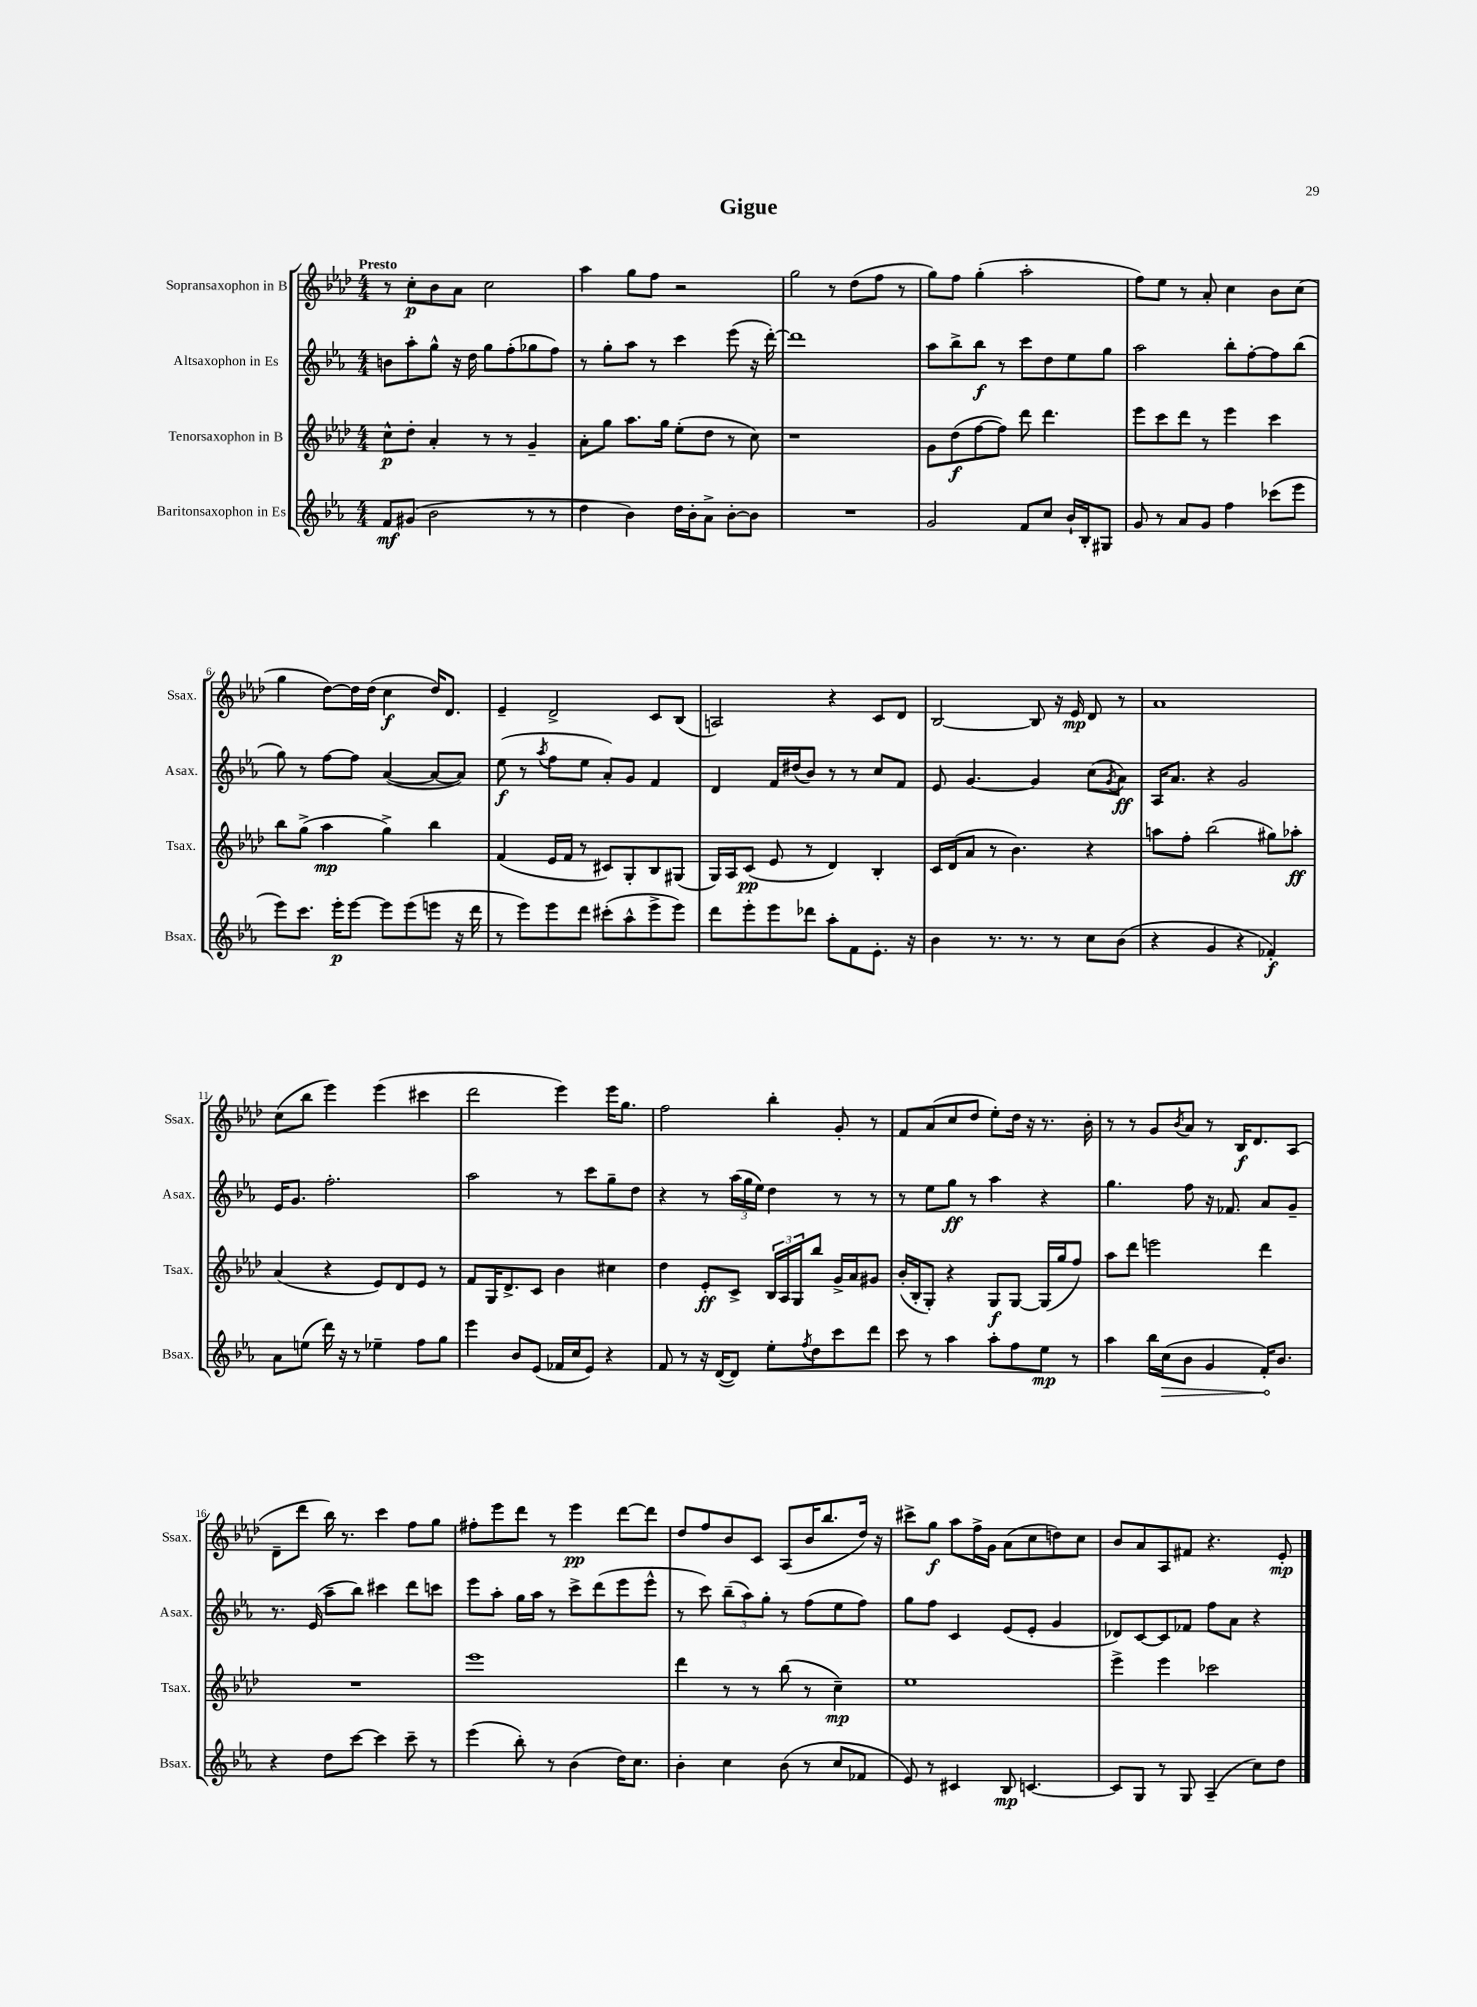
\header { title = "Gigue" }
<<
\new StaffGroup <<
\new Staff = "s0" \with { instrumentName = "Sopransaxophon in B" shortInstrumentName = "Ssax." } {
    \clef treble \key aes \major \numericTimeSignature \time 4/4 \tempo "Presto"
    r8 c''8-.\p bes'8 aes'8 c''2 |
    aes''4 g''8 f''8 r2 |
    g''2 r8 des''8( f''8 r8 |
    g''8) f''8 g''4-.( aes''2-. |
    f''8) ees''8 r8 aes'8-. c''4 bes'8 c''8( |
    g''4 des''8~) des''16 des''16( c''4\f des''16) des'8. |
    ees'4-- des'2-> c'8 bes8( |
    a2) r4 c'8 des'8 |
    bes2~ bes8 r16 ees'16\mp des'8 r8 |
    aes'1 |
    c''8( bes''8 ees'''4) ees'''4( cis'''4 |
    des'''2 ees'''4) ees'''16 g''8. |
    f''2 bes''4-. g'8-. r8 |
    f'8 aes'8( c''8 des''8 ees''8-.) des''16 r16 r8. bes'16-. |
    r8 r8 g'8 \acciaccatura { bes'8 } aes'8 r8 bes16\f des'8. aes8( |
    des'8-- des'''8 bes''16) r8. c'''4 f''8 g''8 |
    fis''8-. ees'''8 des'''8 r8 ees'''4\pp des'''8~ des'''8 |
    des''8 f''8 bes'8 c'8 aes8( bes'16 bes''8. des''16) r16 |
    cis'''8-> g''8\f aes''8 f''16-> g'16 aes'8( c''8 d''8) c''8 |
    bes'8 aes'8 aes8 fis'8 r4. ees'8-.\mp \bar "|." |
}
\new Staff = "s1" \with { instrumentName = "Altsaxophon in Es" shortInstrumentName = "Asax." } {
    \clef treble \key ees \major \numericTimeSignature \time 4/4
    b'8 aes''8-. g''8-^ r16 d''16 g''8 f''8-.( ges''8 f''8) |
    r8 g''8-. aes''8 r8 c'''4 ees'''8( r16 d'''16~-.) |
    d'''1 |
    aes''8 bes''8-> bes''8\f r8 c'''8 d''8 ees''8 g''8 |
    aes''2 bes''8-. f''8~-. f''8 bes''8( |
    g''8) r8 f''8~ f''8 aes'4~( aes'8~ aes'8) |
    ees''8\f( r8 \acciaccatura { aes''8 } f''8 ees''8 aes'8-.) g'8 f'4 |
    d'4 f'16 dis''16( bes'8) r8 r8 c''8 f'8 |
    ees'8 g'4.~ g'4 c''8( \acciaccatura { g'8 } aes'8\ff) |
    aes16 aes'8. r4 g'2 |
    ees'16 g'8. f''2.-. |
    aes''2 r8 c'''8 g''8-- d''8 |
    r4 r8 \tuplet 3/2 { aes''16( g''16 ees''16) } d''4 r8 r8 |
    r8 ees''8 g''8\ff r8 aes''4 r4 |
    g''4. f''8 r16 fes'8. aes'8 g'8-- |
    r8. ees'16( aes''8-- bes''8) cis'''4 d'''8 c'''8 |
    ees'''8 aes''8-. g''16 aes''16 r8 c'''8-> d'''8( ees'''8 ees'''8-^ |
    r8 c'''8) \tuplet 3/2 { bes''8--( aes''8) g''8-. } r8 f''8( ees''8 f''8) |
    g''8 f''8 c'4 ees'8( ees'8-. g'4 |
    des'8) c'8~ c'8 fes'8 f''8 aes'8 r4 \bar "|." |
}
\new Staff = "s2" \with { instrumentName = "Tenorsaxophon in B" shortInstrumentName = "Tsax." } {
    \clef treble \key aes \major \numericTimeSignature \time 4/4
    c''8-^\p des''8-. aes'4-. r8 r8 g'4-- |
    aes'8-. g''8 aes''8. g''16 ees''8-.( des''8 r8 c''8) |
    r1 |
    g'8 des''8\f( f''8~ f''8) des'''8 des'''4. |
    ees'''8 c'''8 des'''8 r8 ees'''4 c'''4 |
    bes''8 g''8->( aes''4\mp g''4->) bes''4 |
    f'4( ees'16 f'16 r8 cis'8) g8-. bes8 gis8( |
    g16) aes16 c'8\pp( ees'8 r8 des'4) bes4-. |
    c'16 des'16( aes'8 r8 bes'4.) r4 |
    a''8 f''8-. bes''2( gis''8) aes''8-.\ff |
    aes'4( r4 ees'8) des'8 ees'8 r8 |
    f'8 g16 des'8.-> c'8 bes'4 cis''4 |
    des''4 ees'8-.\ff c'8-> \tuplet 3/2 { bes16 aes16 g16 } bes''8 g'16-> aes'16 gis'8 |
    bes'16-.( bes16-. g8-.) r4 g8\f g8~ g16( g''16 f''8) |
    aes''8 des'''8 e'''2 des'''4 |
    R1 |
    ees'''1 |
    des'''4 r8 r8 bes''8( r8 c''4--\mp) |
    ees''1 |
    ees'''4-> ees'''4 ces'''2 \bar "|." |
}
\new Staff = "s3" \with { instrumentName = "Baritonsaxophon in Es" shortInstrumentName = "Bsax." } {
    \clef treble \key ees \major \numericTimeSignature \time 4/4
    f'8\mf gis'8( bes'2 r8 r8 |
    d''4 bes'4) d''16 bes'16-. aes'8-> bes'8~-. bes'8 |
    R1 |
    g'2 f'8 c''8 bes'16-! bes16-. gis8 |
    g'8 r8 aes'8 g'8 f''4 ces'''8( ees'''8 |
    ees'''8) c'''8. ees'''16-.\p ees'''8~ ees'''8 ees'''8( e'''8 r16 d'''16 |
    r8 ees'''8) ees'''8 d'''8 cis'''8-.( aes''8-^ ees'''8-> ees'''8) |
    d'''8 ees'''8-. ees'''8 des'''8 aes''8-. f'8 ees'8.-. r16 |
    bes'4 r8. r8. r8 c''8 bes'8( |
    r4 g'4 r4 fes'4-.\f) |
    aes'8 e''8( d'''16) r16 r8 ees''4-- f''8 g''8 |
    ees'''4 bes'8 ees'8( fes'16 c''16 ees'8) r4 |
    f'8 r8 r16 d'16~( d'8) ees''8-. \acciaccatura { f''8 } d''8 c'''8 d'''8 |
    c'''8 r8 aes''4 aes''8-. f''8 ees''8\mp r8 |
    aes''4 bes''16 \once \override Hairpin.circled-tip = ##t c''16\>( bes'8 g'4 f'16-.\!) bes'8. |
    r4 d''8 c'''8~ c'''4 c'''8-- r8 |
    ees'''4( bes''8-.) r8 bes'4( d''16) c''8. |
    bes'4-. c''4 bes'8( r8 c''8 fes'8 |
    ees'8) r8 cis'4 bes8\mp c'4.~ |
    c'8 g8 r8 g8 aes4--( c''8) d''8 \bar "|." |
}
>>
>>
